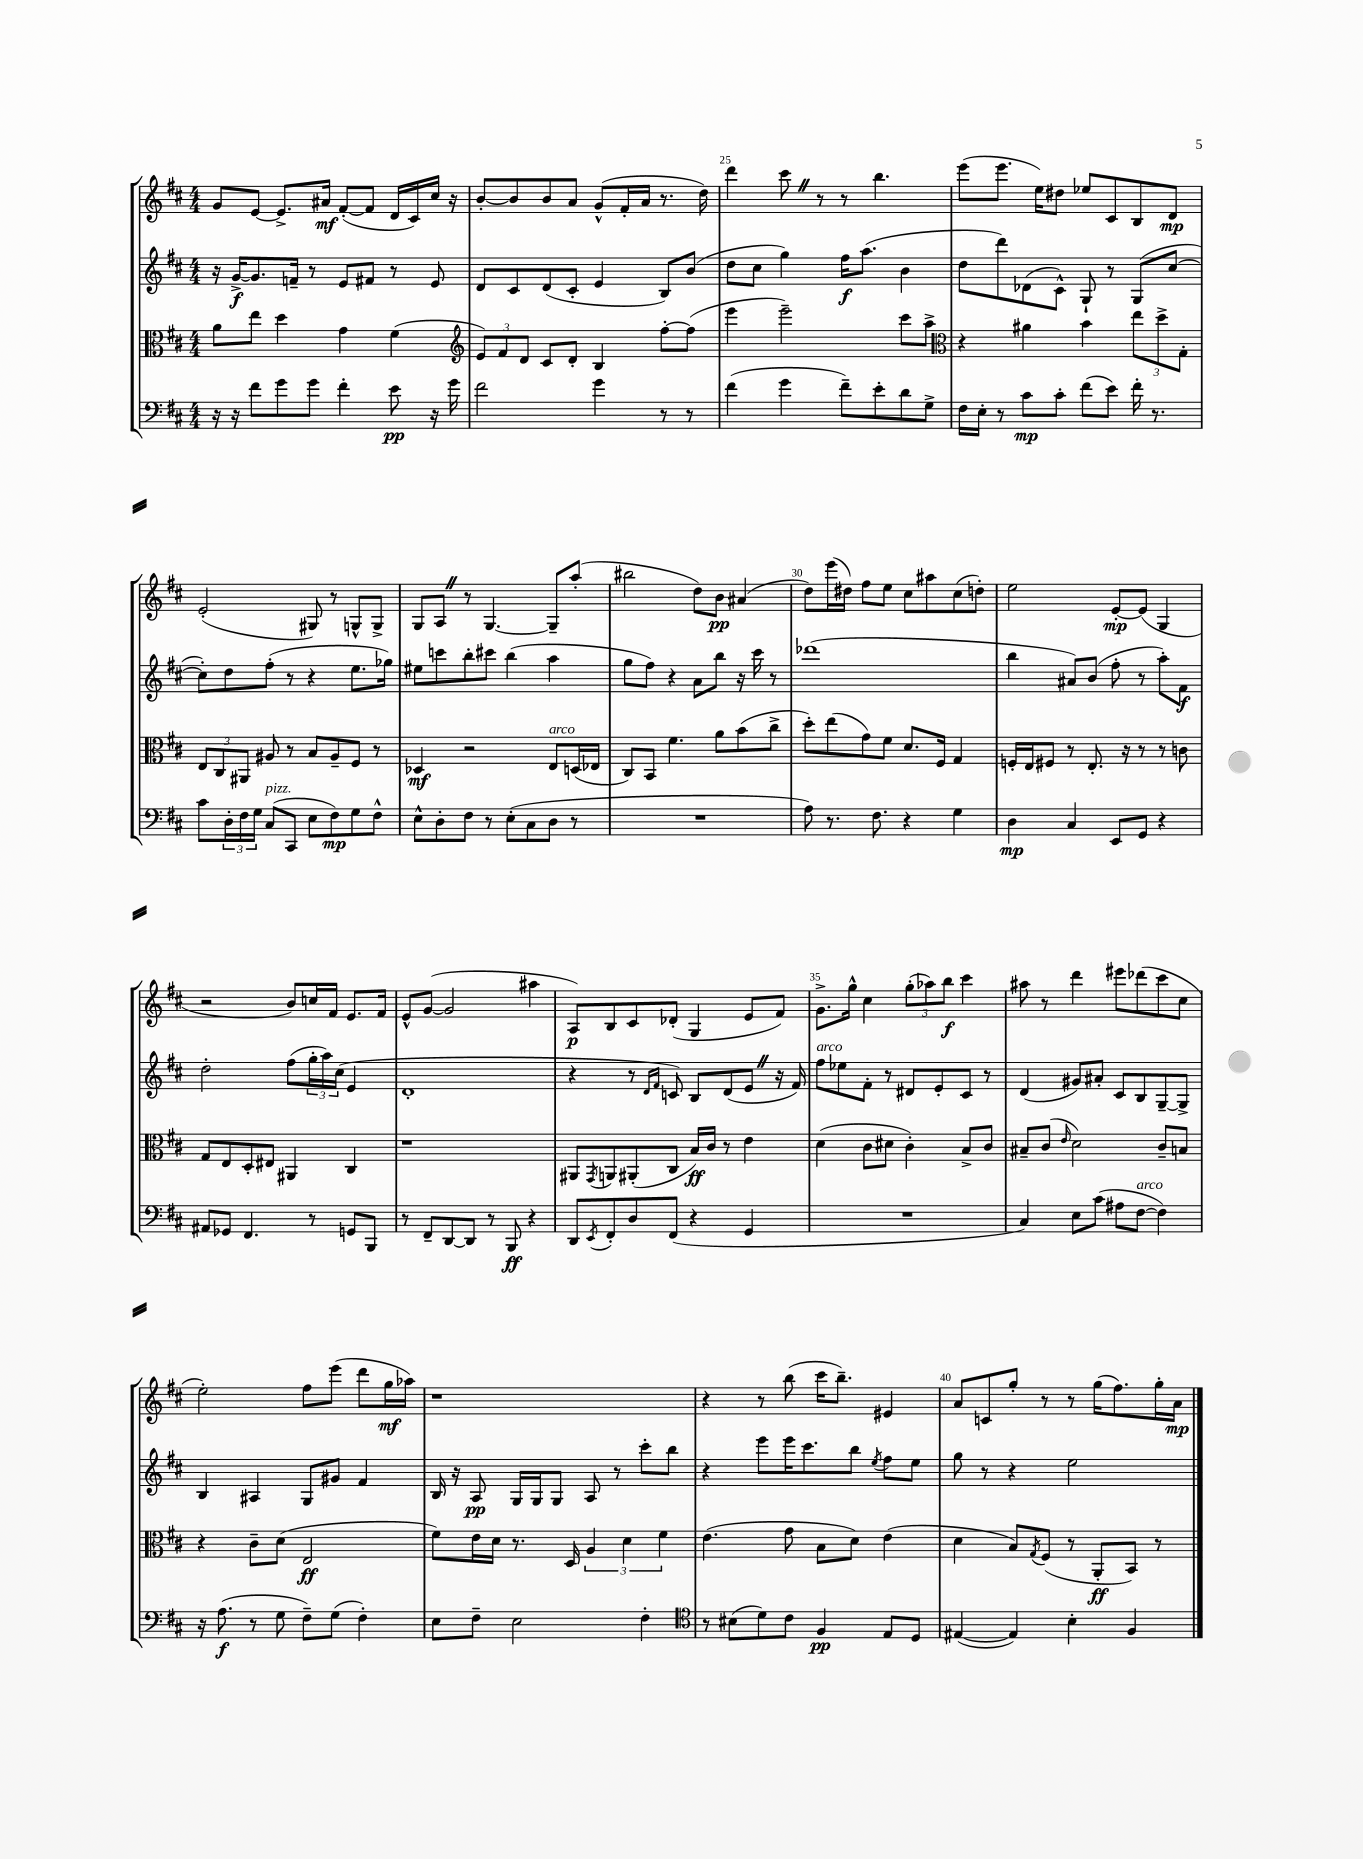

**kern	**dynam	**kern	**dynam	**kern	**dynam	**kern	**dynam
*part4	*part4	*part3	*part3	*part2	*part2	*part1	*part1
*staff4	*staff4	*staff3	*staff3	*staff2	*staff2	*staff1	*staff1
*clefF4	*	*clefC3	*	*clefG2	*	*clefG2	*
*k[f#c#]	*	*k[f#c#]	*	*k[f#c#]	*	*k[f#c#]	*
*M4/4	*	*M4/4	*	*M4/4	*	*M4/4	*
=23	=23	=23	=23	=23	=23	=23	=23
16r	.	8a\L	.	16r	.	8g/L	.
16r	.	.	.	[16g^/KL	f	.	.
8f#\L	.	8ee\J	.	8.g/]	.	[8e/J	.
8g\	.	4dd\	.	.	.	8.e^/L]	.
.	.	.	.	16fn~/Jk	.	.	.
8g\J	.	.	.	8r	.	.	.
.	.	.	.	.	.	16a#X/Jk	mf
4f#'\	.	4g\	.	8e/L	.	([8f#'/L	.
.	.	.	.	8f#X/J	.	8f#/J]	.
8e\	pp	(4f#\	.	8r	.	16d/LL	.
.	.	.	.	.	.	16c#/)	.
16r	.	.	.	8e/	.	16cc#/JJ	.
16g\	.	.	.	.	.	16r	.
=24	=24	=24	=24	=24	=24	=24	=24
*	*	*clefG2	*	*	*	*	*
2f#\	.	12e/L)	.	8d/L	.	[8b'/L	.
.	.	12f#/	.	.	.	.	.
.	.	.	.	8c#/	.	8b/]	.
.	.	12d/J	.	.	.	.	.
.	.	8c#/L	.	(8d/	.	8b/	.
.	.	8d'/J	.	8c#'/J	.	8a/J	.
4g\	.	4B/	.	4e/	.	(8g^^/L	.
.	.	.	.	.	.	16f#'/L	.
.	.	.	.	.	.	16a/JJ	.
8r	.	[8ff#'\L	.	8B/L)	.	8.r	.
8r	.	(8ff#\J]	.	(8b/J	.	.	.
.	.	.	.	.	.	16dd\)	.
=25	=25	=25	=25	=25	=25	=25	=25
(4f#\	.	4eee\	.	8dd\L	.	4ddd\	.
.	.	.	.	8cc#\J	.	.	.
4g\	.	2eee~\)	.	4gg\)	.	8ccc#Z\	.
.	.	.	.	.	.	8r	.
8f#~\L)	.	.	.	16ff#\KL	f	8r	.
.	.	.	.	(8.aa\J	.	.	.
8e'\	.	.	.	.	.	4.bb\	.
8d\	.	8ccc#\L	.	4b\	.	.	.
8G^\J	.	8aa^\J	.	.	.	.	.
=26	=26	=26	=26	=26	=26	=26	=26
*	*	*clefC3	*	*	*	*	*
16F#\LL	.	4r	.	8dd\L	.	(8eee\L	.
16E'\JJ	.	.	.	.	.	.	.
8r	.	.	.	8ddd\)	.	8.eee\J	.
8c#\L	mp	4a#X\	.	(8d-X\	.	.	.
.	.	.	.	.	.	16ee\KL)	.
8c#'\J	.	.	.	8c#^^\J)	.	8dd#X\J	.
(8f#\L	.	4b\	.	8G`/	.	8ee-X/L	.
8e\J)	.	.	.	8r	.	8c#/	.
16f#'\	.	12ee\L	.	(8G/L	.	8B/	.
8.r	.	.	.	.	.	.	.
.	.	12dd^\	.	.	.	.	.
.	.	.	.	[8cc#/J	.	8d/J	mp
.	.	12G'\J	.	.	.	.	.
!!LO:LB:g=z
=27	=27	=27	=27	=27	=27	=27	=27
8c#\L	.	12E/L	.	8cc#'\L])	.	(2e'/	.
.	.	12C#/	.	.	.	.	.
24D'\L	.	.	.	8dd\	.	.	.
24F#\	.	12AA#X/J	.	.	.	.	.
24G\JJ	.	.	.	.	.	.	.
!LO:TX:a:i:t=pizz.	!	!	!	!	!	!	!
(8C#/L	.	8A#X/	.	(8ff#'\J	.	.	.
8CC#/J	.	8r	.	8r	.	.	.
8E\L	.	8B/L	.	4r	.	8G#X/)	.
8F#\)	mp	8A#~/	.	.	.	8r	.
8G\	.	8F#/J	.	8.ee\L	.	8Gn^^/L	.
8F#^^\J	.	8r	.	.	.	8G^/J	.
.	.	.	.	16gg-X\Jk)	.	.	.
=28	=28	=28	=28	=28	=28	=28	=28
8E^^\L	.	4D-X/	mf	8ee#X\L	.	8G/L	.
8D'\	.	.	.	8cccn\	.	8AZ/J	.
8F#\J	.	2r	.	8bb'\	.	8r	.
8r	.	.	.	8ccc#X\J	.	[4.G/	.
(8E'\L	.	.	.	(4bb\	.	.	.
8C#\	.	.	.	.	.	.	.
!	!	!LO:TX:a:i:t=arco	!	!	!	!	!
8D\J	.	8E/L	.	4aa\	.	8G~/L]	.
8r	.	(16Dn/L	.	.	.	(8aa'/J	.
.	.	16E-X/JJ	.	.	.	.	.
=29	=29	=29	=29	=29	=29	=29	=29
1r	.	8C#/L)	.	8gg\L	.	2bb#X\	.
.	.	8BB/J	.	8ff#\J)	.	.	.
.	.	4.f#\	.	4r	.	.	.
.	.	.	.	8a\L	.	8dd\L)	.
.	.	8a\L	.	8bb\J	.	8b\J	pp
.	.	(8b\	.	16r	.	(4a#X/	.
.	.	.	.	16ccc#\	.	.	.
.	.	8cc#^\J	.	8r	.	.	.
=30	=30	=30	=30	=30	=30	=30	=30
8A\)	.	8dd'\L)	.	(1ddd-X	.	8dd\L)	.
8.r	.	(8ee\	.	.	.	(16eee\L	.
.	.	.	.	.	.	16dd#X\JJ)	.
.	.	8g\)	.	.	.	8ff#\L	.
8.F#\	.	.	.	.	.	.	.
.	.	8f#\J	.	.	.	8ee\J	.
4r	.	8.d/L	.	.	.	8cc#\L	.
.	.	.	.	.	.	8aa#X\	.
.	.	16F#/Jk	.	.	.	.	.
4G\	.	4G/	.	.	.	(8cc#\	.
.	.	.	.	.	.	8ddn'\J)	.
=31	=31	=31	=31	=31	=31	=31	=31
4D\	mp	16Fn'/LL	.	4bb\	.	2ee\	.
.	.	16E/J	.	.	.	.	.
.	.	8F#X/J	.	.	.	.	.
4C#/	.	8r	.	8a#X/L)	.	.	.
.	.	8.E'/	.	(8b/J	.	.	.
8EE/L	.	.	.	8ff#'\	.	[8e'/L	mp
.	.	16r	.	.	.	.	.
8GG/J	.	8r	.	8r	.	(8e/J]	.
4r	.	8r	.	8aa'\L)	.	4G/	.
.	.	8cn\	.	8f#\J	f	.	.
!!LO:LB:g=z
=32	=32	=32	=32	=32	=32	=32	=32
8AA#X/L	.	8G/L	.	2dd'\	.	2r	.
8GG-X/J	.	8E/	.	.	.	.	.
4.FF#/	.	8D'/	.	.	.	.	.
.	.	8E#X/J	.	.	.	.	.
.	.	4AA#X/	.	(8ff#\L	.	8b/L)	.
8r	.	.	.	24gg'\L	.	16ccn/L	.
.	.	.	.	24aa\)	.	.	.
.	.	.	.	.	.	16f#/JJ	.
.	.	.	.	(24cc#\JJ	.	.	.
8GGn/L	.	4C#/	.	4e/	.	8.e/L	.
8BBB/J	.	.	.	.	.	.	.
.	.	.	.	.	.	16f#/Jk	.
=33	=33	=33	=33	=33	=33	=33	=33
8r	.	1r	.	1d'	.	8e^^/L	.
8FF#~/L	.	.	.	.	.	([8g/J	.
[8DD/	.	.	.	.	.	2g/]	.
8DD/J]	.	.	.	.	.	.	.
8r	.	.	.	.	.	.	.
8BBB/	ff	.	.	.	.	.	.
4r	.	.	.	.	.	4aa#X\	.
=34	=34	=34	=34	=34	=34	=34	=34
8DD/L	.	8AA#X/L	.	4r	.	8A/L)	p
8qEE/	.	8qGG/	.	.	.	.	.
8FF#'/	.	8AAn/	.	.	.	8B/	.
8D/	.	(8AA#X'/	.	8r	.	8c#/	.
.	.	.	.	16qqd/LL	.	.	.
.	.	.	.	16qqf#/JJ	.	.	.
(8FF#/J	.	8C#/J	.	8cn/)	.	(8d-X'/J	.
4r	.	16B/LL)	ff	8B/L	.	4G/	.
.	.	16c#/JJ	.	.	.	.	.
.	.	8r	.	(8d/	.	.	.
4GG/	.	4e\	.	8eZ/J	.	8e/L	.
.	.	.	.	16r	.	8f#/J)	.
.	.	.	.	16f#/)	.	.	.
=35	=35	=35	=35	=35	=35	=35	=35
!	!	!	!	!LO:TX:a:i:t=arco	!	!	!
1r	.	(4d\	.	8ff#\L	.	8.g^\L	.
.	.	.	.	8ee-X\	.	.	.
.	.	.	.	.	.	16gg^^\Jk	.
.	.	8c#\L	.	8f#'\J	.	4cc#\	.
.	.	8d#X\J	.	8r	.	.	.
.	.	4c#'\)	.	8d#X/L	.	(12gg'\L	.
.	.	.	.	.	.	12aa-X\)	.
.	.	.	.	8e'/	.	.	.
.	.	.	.	.	.	12bb\J	f
.	.	8B^/L	.	8c#/J	.	4ccc#\	.
.	.	8c#/J	.	8r	.	.	.
=36	=36	=36	=36	=36	=36	=36	=36
4C#/)	.	8B#X~/L	.	(4d/	.	8aa#X\	.
.	.	(8c#/J	.	.	.	8r	.
.	.	16qqe/	.	.	.	.	.
8E\L	.	2d\)	.	8g#X/L)	.	4ddd\	.
(8c#\J	.	.	.	8a#X'/J	.	.	.
8A#X\L	.	.	.	8c#/L	.	8eee#X\L	.
!LO:TX:a:i:t=arco	!	!	!	!	!	!	!
[8F#\J	.	.	.	8B/	.	(8ddd-X\	.
4F#\])	.	8c#~/L	.	[8G~/	.	8ccc#\	.
.	.	8Bn/J	.	8G^/J]	.	8cc#\J	.
!!LO:LB:g=z
=37	=37	=37	=37	=37	=37	=37	=37
16r	.	4r	.	4B/	.	2ee'\)	.
(8.A\	f	.	.	.	.	.	.
8r	.	8c#~\L	.	4A#X/	.	.	.
8G\	.	(8d\J	.	.	.	.	.
8F#~\L)	.	2E/	ff	8G/L	.	8ff#\L	.
(8G\J	.	.	.	8g#X/J	.	(8eee\J	.
4F#'\)	.	.	.	4f#/	.	8ddd\L	.
.	.	.	.	.	.	16gg\L	mf
.	.	.	.	.	.	16aa-X\JJ)	.
=38	=38	=38	=38	=38	=38	=38	=38
8E\L	.	8f#\L)	.	16B/	.	1r	.
.	.	.	.	16r	.	.	.
8F#~\J	.	16e\L	.	8A/	pp	.	.
.	.	16d\JJ	.	.	.	.	.
2E\	.	8.r	.	16G/LL	.	.	.
.	.	.	.	16G/J	.	.	.
.	.	.	.	8G/J	.	.	.
.	.	16D/	.	.	.	.	.
.	.	6A/	.	8A/	.	.	.
.	.	.	.	8r	.	.	.
.	.	6d\	.	.	.	.	.
4F#'\	.	.	.	8ccc#'\L	.	.	.
.	.	6f#\	.	.	.	.	.
.	.	.	.	8bb\J	.	.	.
=39	=39	=39	=39	=39	=39	=39	=39
*clefC4	*	*	*	*	*	*	*
8r	.	(4.e\	.	4r	.	4r	.
(8B#X\L	.	.	.	.	.	.	.
8d\)	.	.	.	8eee\L	.	8r	.
8c#\J	.	8g\	.	16eee\K	.	(8bb\	.
.	.	.	.	8.ccc#\	.	.	.
4F#/	pp	8B\L	.	.	.	16ccc#\KL	.
.	.	.	.	.	.	8.bb~\J)	.
.	.	8d\J)	.	8bb\J	.	.	.
.	.	.	.	8qee/	.	.	.
8E/L	.	(4e\	.	8ff#\L	.	4e#X/	.
8D/J	.	.	.	8ee\J	.	.	.
=40	=40	=40	=40	=40	=40	=40	=40
([4E#X/	.	4d\	.	8gg\	.	8a/L	.
.	.	.	.	8r	.	8cn/	.
4E#/])	.	8B/L)	.	4r	.	8gg'/J	.
.	.	8qG/	.	.	.	.	.
.	.	(8F#/J	.	.	.	8r	.
4B'\	.	8r	.	2ee\	.	8r	.
.	.	8AA'/L	ff	.	.	(16gg\KL	.
.	.	.	.	.	.	8.ff#\)	.
4F#/	.	8BB/J)	.	.	.	.	.
.	.	8r	.	.	.	16gg'\L	.
.	.	.	.	.	.	16a\JJ	mp
==	==	==	==	==	==	==	==
*-	*-	*-	*-	*-	*-	*-	*-
